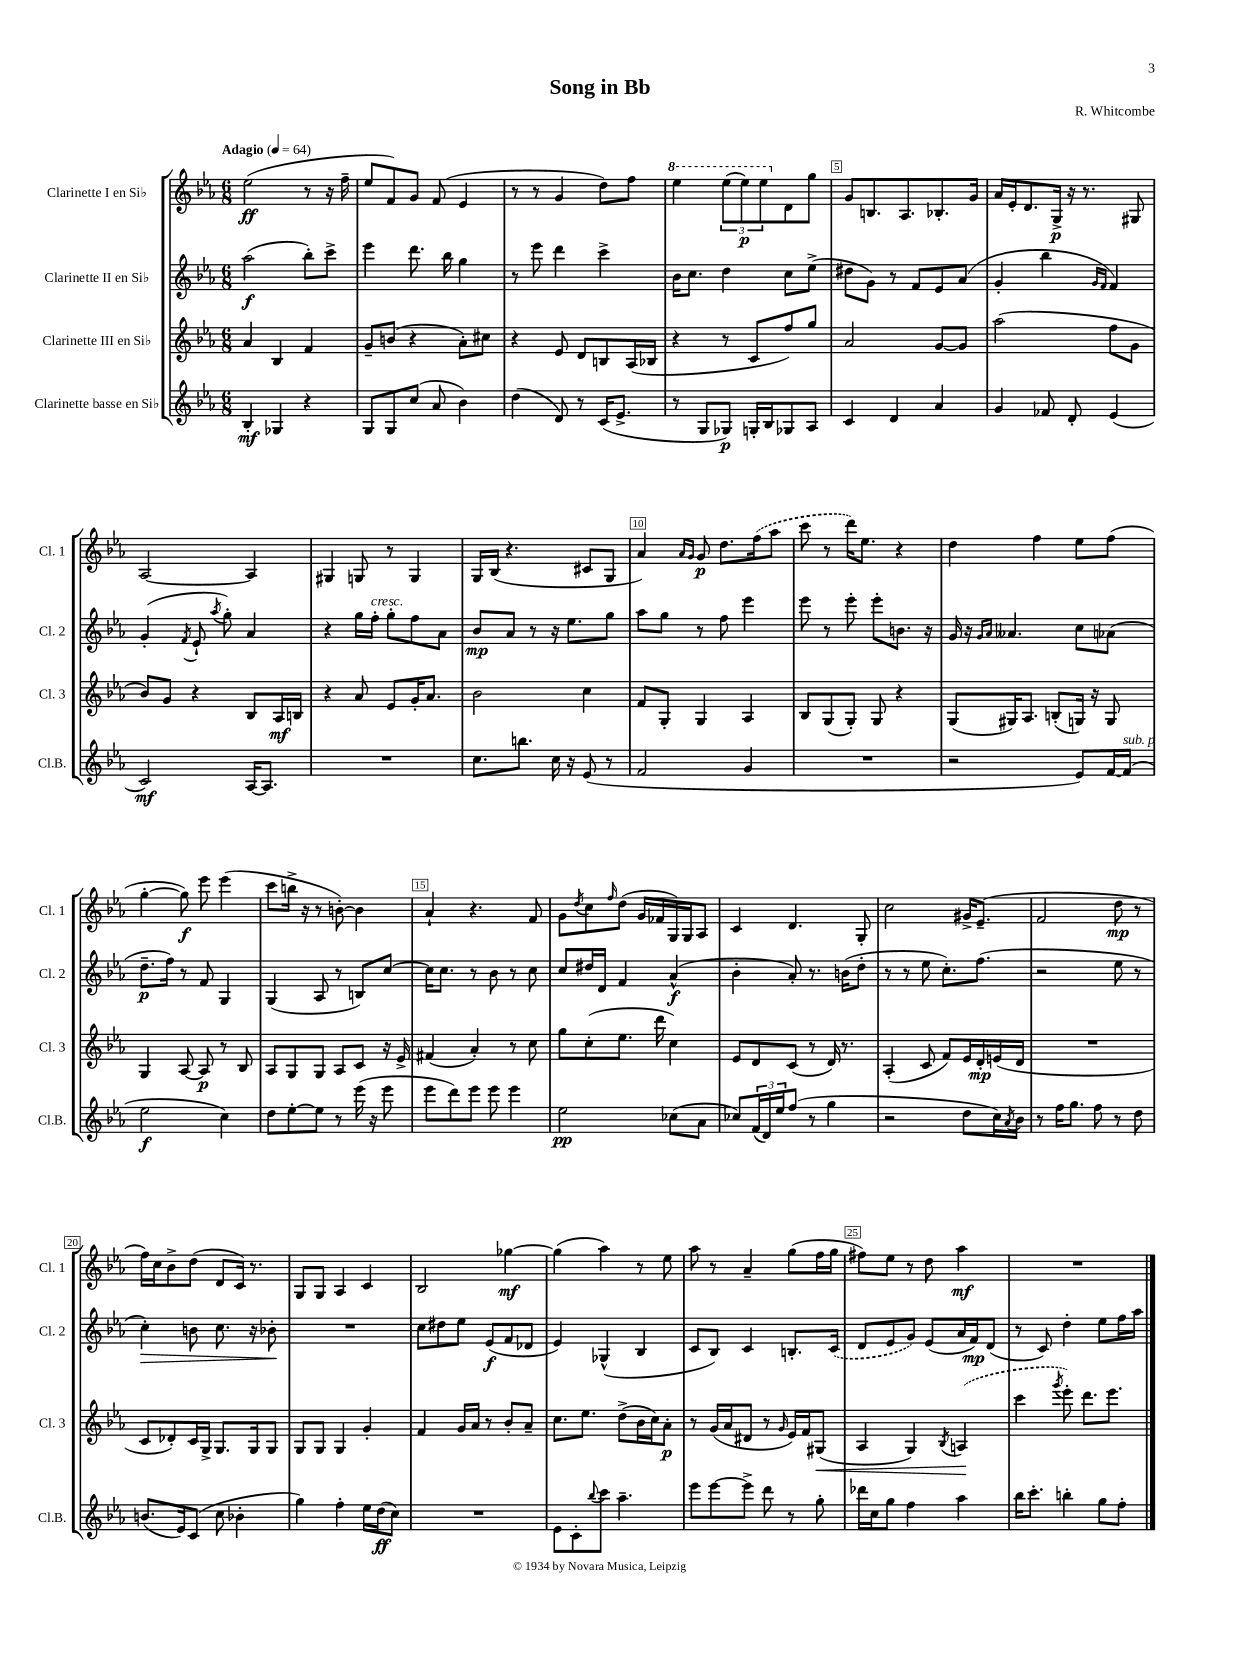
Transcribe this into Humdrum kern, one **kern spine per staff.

**kern	**kern	**kern	**kern
*staff4	*staff3	*staff2	*staff1
*clefG2	*clefG2	*clefG2	*clefG2
*k[b-e-a-]	*k[b-e-a-]	*k[b-e-a-]	*k[b-e-a-]
*M6/8	*M6/8	*M6/8	*M6/8
*MM64	*MM64	*MM64	*MM64
4B-'	4a-	(2aa-	(2ee-
4G-	4B-	.	.
4r	4f	8bb-')	8r
.	.	8ccc^	16r
.	.	.	16ff~
=	=	=	=
8G	8g~	4eee-	8ee-
8G	(8b	.	8f)
(8cc	4r	8.ddd	8g
8a-	.	.	(8f
.	.	16bb-	.
4b-)	8a-')	4gg	4e-
.	8cc#	.	.
=	=	=	=
(4dd	4r	8r	8r
.	.	8eee-	8r
8d)	8e-	4ddd	4g
8r	8d	.	.
(16c	8B	4ccc^	8dd)
8.e-^	.	.	.
.	(16A-	.	8ff
.	16B-	.	.
=	=	=	=
8r	4r	16b-	4eee-
.	.	8.cc	.
8G	.	.	.
8G-)	8r	4dd	(12eee-
.	.	.	12eee-)
16G'	8c	.	.
.	.	.	12eee-
16B-	.	.	.
8G-	8ff)	8cc	8d
8A-	8gg	(8ee-^	8gg
=	=	=	=
4c	2a-	8dd#	8g
.	.	8g)	8.B
4d	.	8r	.
.	.	.	8.A-
.	.	8f	.
4a-	[8g	8e-	8.B-'
.	8g]	(8a-	.
.	.	.	16g
=	=	=	=
4g	(2aa-	4g'	16a-
.	.	.	16e-'
.	.	.	8.d
8f-	.	4bb-	.
.	.	.	16G^
8d'	.	.	16r
.	.	.	8.r
.	.	16qqg	.
.	.	16qqf	.
(4e-	8ff	4f)	.
.	8g	.	8G#
=	=	=	=
2c)	8b-)	(4g'	[2A-
.	8g	.	.
.	.	8qf	.
.	4r	8e-`	.
.	.	8qaa-	.
.	.	8gg')	.
[16A-	8B-	4a-	4A-]
8.A-]	.	.	.
.	16A-	.	.
.	16B	.	.
=	=	=	=
2.r	4r	4r	4G#
.	8a-	16gg	8G
.	.	16ff'	.
.	8e-	8gg'	8r
.	16g'	8ff	4G
.	8.a-	.	.
.	.	8a-	.
=	=	=	=
8.cc	2b-	8b-	16G
.	.	.	(16B-
.	.	8a-	4.r
8.bb	.	.	.
.	.	8r	.
16cc	.	16r	.
16r	.	8.ee-	.
(8e-	4cc	.	8c#
8r	.	8gg	8G
=	=	=	=
2f	8f	8aa-	4a-)
.	8G'	8gg	.
.	.	.	16qqa-
.	.	.	16qqg
.	4G	8r	8g
.	.	8ff	8.dd
4g	4A-	4eee-	.
.	.	.	(16ff
.	.	.	8aa-
=	=	=	=
2.r	8B-	8eee-	8ccc
.	(8G	8r	8r
.	8G')	8eee-'	16ddd)
.	.	.	8.ee-
.	8G	8eee-'	.
.	4r	8.b	4r
.	.	16r	.
=	=	=	=
2r	(8G	16g	4dd
.	.	16r	.
.	.	16qqg	.
.	.	16qqa-	.
.	16G#)	4.a--	.
.	8.A-	.	.
.	.	.	4ff
.	(8B'	.	.
8e-)	16G)	8cc	8ee-
.	16r	.	.
[16f	8G	(8a-	(8ff
(16f]	.	.	.
=	=	=	=
2ee-	4G	8.dd~	[4gg'
.	.	16ff)	.
.	[8A-	8r	8gg])
.	8A-]	8f	8eee-
4cc)	8r	4G	(4eee-
.	8B-	.	.
=	=	=	=
8dd	8A-	(4G	8ccc
[8ee-'	8G	.	16bb^
.	.	.	16r
8ee-]	8G	8A-	8r
8r	8A-	8r	[8b')
(16eee-	8c	8B)	4b]
16r	.	.	.
8eee-	16r	[8cc	.
.	16e-^	.	.
=	=	=	=
8eee-	(4f#	16cc]	4a-`
.	.	8.cc	.
8ddd)	.	.	.
8eee-	4a-')	8r	4.r
8eee-	.	8b-	.
4eee-	8r	8r	.
.	8cc	8cc	8f
=	=	=	=
2ee-	8gg	8cc	8g
.	.	.	8qdd
.	(8cc'	16dd#	8cc
.	.	16d	.
.	.	.	16qqff
.	8.ee-	4f	(8dd
.	.	.	16g
.	16ddd	.	16f-
(8cc-	4cc)	(4a-^^	16G)
.	.	.	16G
8a-	.	.	8A-
=	=	=	=
8cc-)	8e-	4b-'	4c
(24f	8d	.	.
24d)	.	.	.
24ee-	.	.	.
(8ff	(8c	8a-')	4.d
8r	8r	8.r	.
4gg	16d)	.	.
.	8.r	(16b	.
.	.	8dd'	8G'
=	=	=	=
2r	(4A-'	8r	2cc
.	.	8r	.
.	8c	8ee-	.
.	8f)	8.cc')	.
8dd	16e-	.	16g#^
.	16d'	(8.ff	(8.e-~
16cc)	(16e	.	.
8qa-	.	.	.
16b-	16d	.	.
=	=	=	=
8r	2.r	2r	2f
16ff	.	.	.
8.gg	.	.	.
8ff	.	.	.
8r	.	8ee-	8dd
8dd	.	8r	8r
=	=	=	=
(8.b	8c	4cc')	16ff)
.	.	.	16cc
.	8d-')	.	8b-^
16e-)	.	.	.
(8c	16c	8b	(8dd
.	16G^	.	.
8cc	8.G	8.cc	8d
4b-'	.	.	16c)
.	16G	16r	8.r
.	8G	8b-'	.
=	=	=	=
4gg)	8G	2.r	8G
.	8G	.	8G
4ff'	4G	.	4A-
16ee-	4g'	.	4c
(16dd	.	.	.
8cc)	.	.	.
=	=	=	=
2.r	4f	8cc	2B-
.	.	8dd#	.
.	16g	8ee-	.
.	16a-	.	.
.	8r	(8e-	.
.	8b-'	8f	[4gg-
.	8a-~	8d-	.
=	=	=	=
8e-	8.cc	4e-)	(4gg-]
8c'	.	.	.
.	8.ee-	.	.
8qqbb-	.	.	.
8ccc	.	(4G-^^	4aa-)
4.aa-~	(8dd^	.	.
.	16b-	4B-	8r
.	16cc)	.	.
.	8a-'	.	8ee-
=	=	=	=
8eee-	8r	8c	8aa-
[8eee-	(16g	8B-)	8r
.	16a-	.	.
8eee-^]	8d#	4c	4a-~
8ddd	8r	.	.
.	16qqg	.	.
8r	16e-)	8.B'	(8gg
.	16f	.	.
8gg'	(8G#	.	16ff
.	.	(16c	16gg
=	=	=	=
16ddd-	4A-	8d	8ff#)
16cc	.	.	.
8gg	.	8e-	8ee-
4ff	4G)	8g)	8r
.	.	(8e-	8dd
.	8qB-	.	.
4aa-	(4A	16a-	4aa-
.	.	16f)	.
.	.	(8d	.
=	=	=	=
16bb-	4ccc	8r	2.r
8.ccc'	.	.	.
.	.	8c)	.
.	8qggg	.	.
4bb'	8eee-')	4dd'	.
.	8.ddd	.	.
8gg	.	8ee-	.
.	8.eee-	.	.
8ff'	.	16ff	.
.	.	16aa-	.
==	==	==	==
*-	*-	*-	*-
